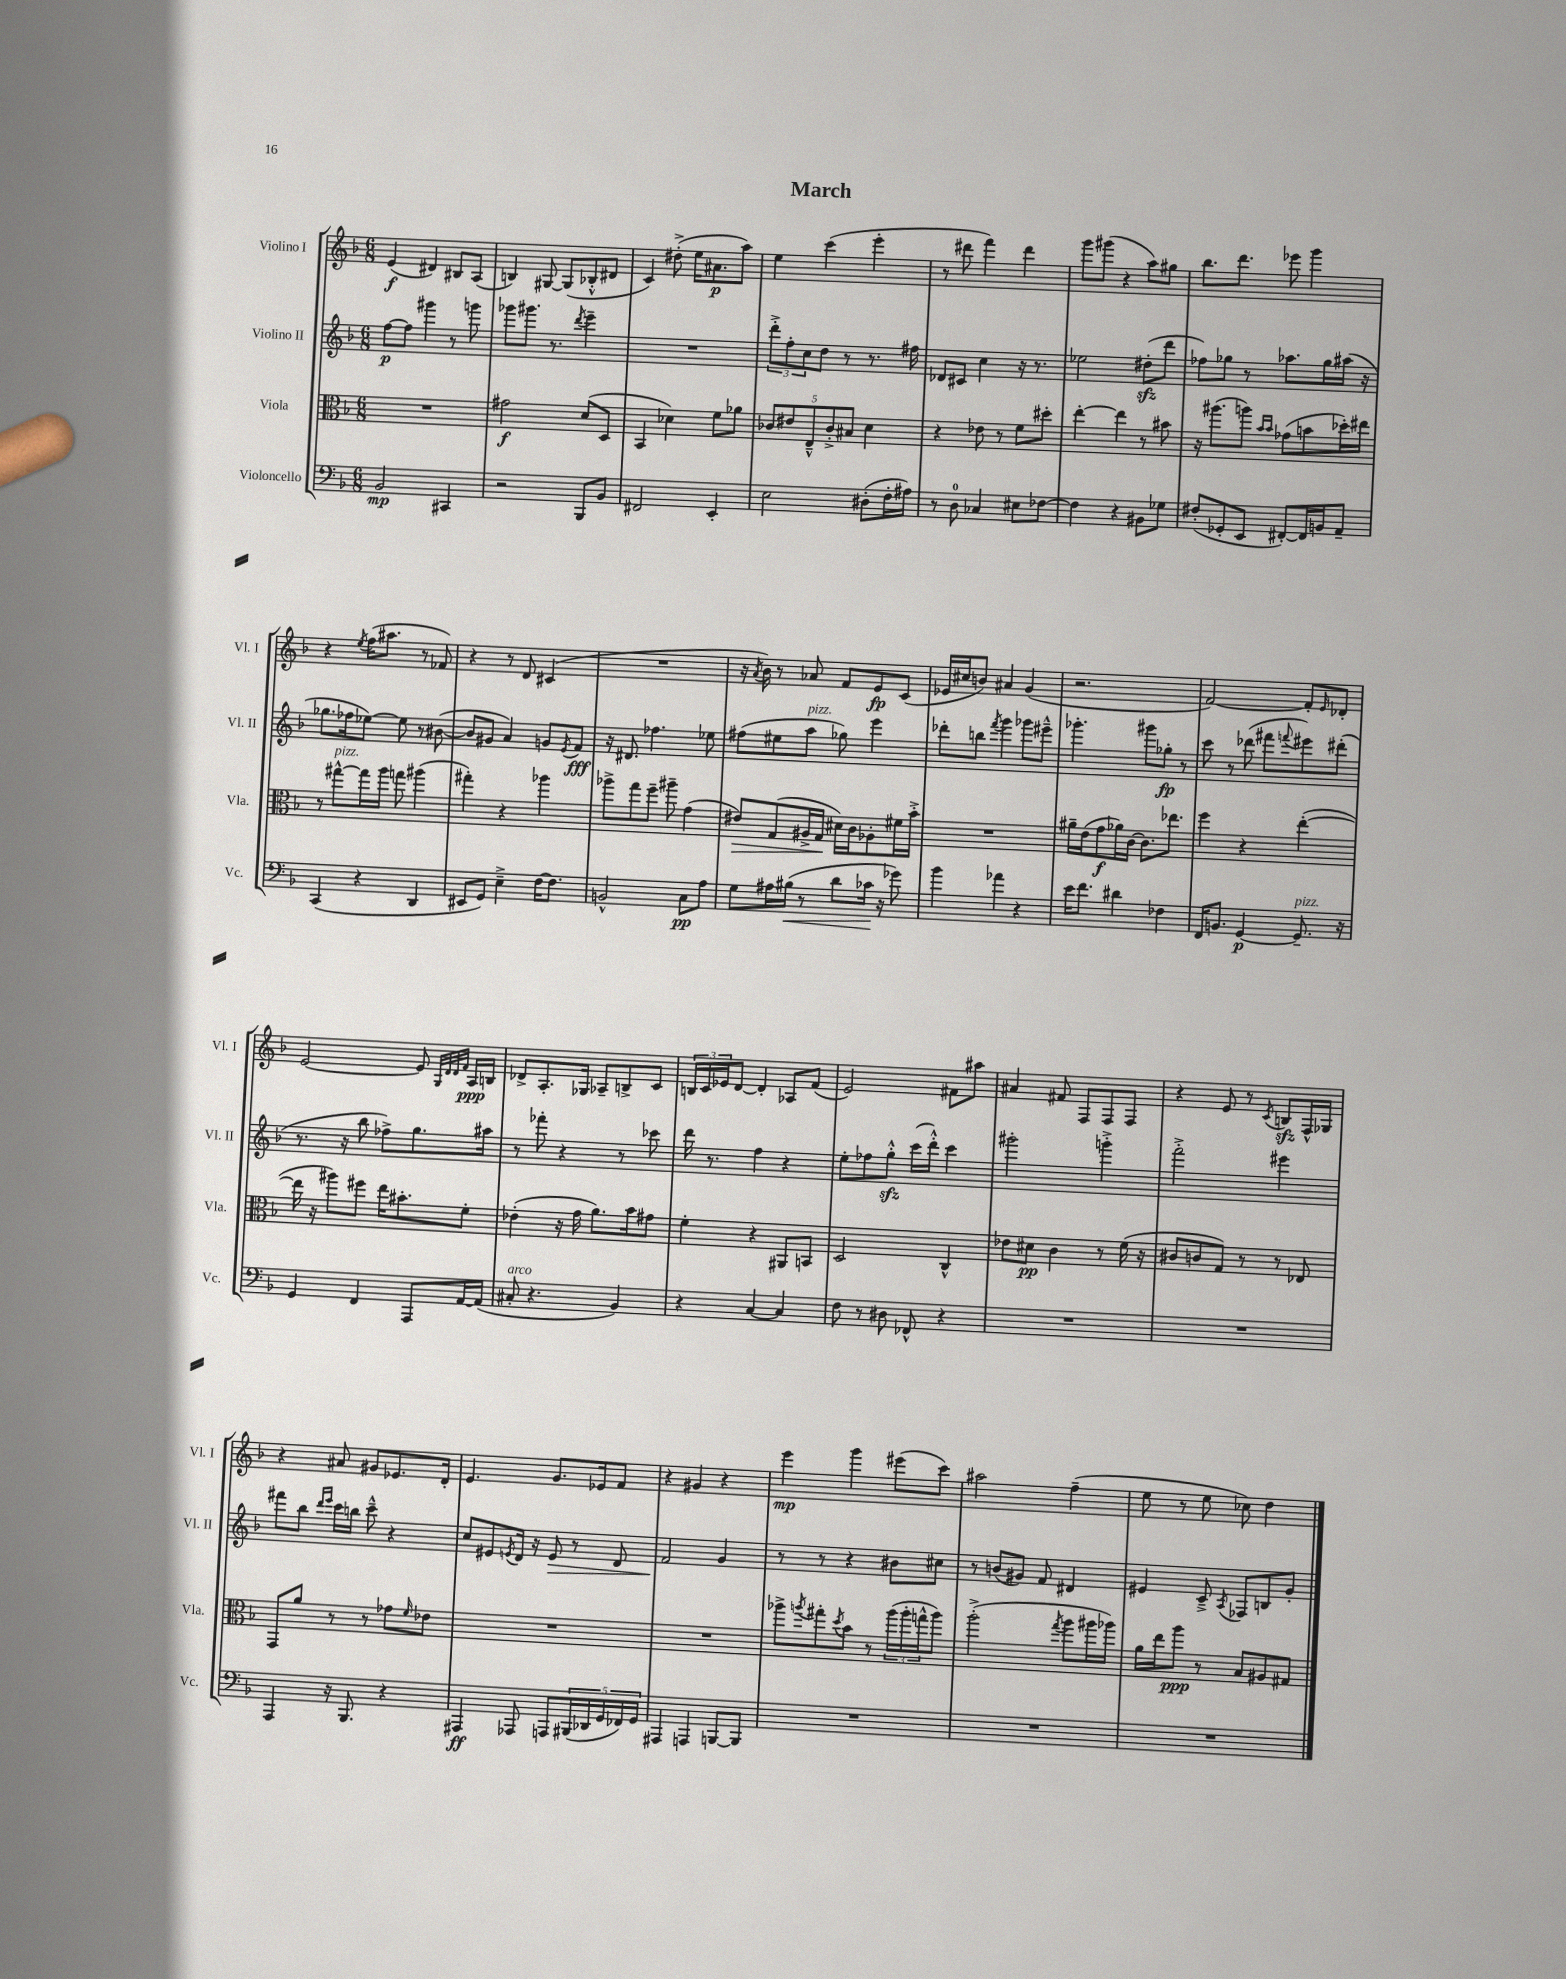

**kern	**kern	**kern	**kern
*staff4	*staff3	*staff2	*staff1
*clefF4	*clefC3	*clefG2	*clefG2
*k[b-]	*k[b-]	*k[b-]	*k[b-]
*M6/8	*M6/8	*M6/8	*M6/8
2BB-/	2.r	[8ff\L	(4e/
.	.	8ff\]J	.
.	.	4ggg#\	4d#/)
4CC#/	.	8r	8B#/L
.	.	8ggg\	(8A/J
=	=	=	=
2r	2g#\	8ggg-\L	4B/)
.	.	8.ggg#\J	.
.	.	.	[8G#/
.	.	8.r	.
.	.	.	(8G#/]L
.	.	8qddd/	.
8BBB-/L	(8d/L	4eee~\	8B-'^^/
8BB-/J	8D/J	.	8d#/J
=	=	=	=
2FF#/	4BB-/	2.r	4c/)
.	4d-\)	.	(8dd#'^\
.	.	.	16ee\LK
.	.	.	8.a#\
4EE'/	8f\L	.	.
.	8a-\J	.	8aa\J)
=	=	=	=
2E\	10c-/L	12ddd'^\L	4ee\
.	.	12ff'\	.
.	10e#/	.	.
.	.	12cc\	.
.	10E~^^/	.	.
.	.	8dd\J	(4ccc\
.	10c-'^/	.	.
.	.	8r	.
.	10B#/J	.	.
(8D#'\L	4d\	8.r	4eee'\
16F'\L	.	.	.
16A#\JJ)	.	16ff#\	.
=	=	=	=
8r	4r	8d-/L	8r
8D\	.	8c#/J	8ddd#\
4C-/	8e-\	4cc\	4fff\)
.	8r	.	.
8E#\L	8f\L	16r	4ddd#\
.	.	8.r	.
[8F-\J	8dd#'\J	.	.
=	=	=	=
4F-\]	[4ee'\	2ee-\	8ggg\L
.	.	.	(8ggg#\J
4r	4ee\]	.	4r
8BB#\L	8r	(8dd#'\L	8aa\L)
8G-\J	8b#\	8ddd\J	8gg#\J
=	=	=	=
(8F#'/L	16r	8ff-\L)	8.bb-\L
.	(8.aa#\L	.	.
8GG-'/	.	8gg-\J	.
.	.	.	8.ddd\J
8EE/J	8aa\J)	8r	.
.	16qqb-/LL	.	.
.	16qqb-/JJ	.	.
[8FF#'/L)	(8g-\L	8.aa-\L	8eee-\
16FF#/]L	8b\	.	4ggg\
16BB/J	.	16gg-\L	.
8AA~/J	16dd-'\L)	(16aa#\JJ	.
.	16ee#\JJ	16r	.
=	=	=	=
(4CC/	8r	8.gg-\L	4r
.	[8gg#^^\L	.	.
.	.	16ff-\k	.
.	.	.	8qee/
4r	16gg#\]L	[8ee-\J)	(16ff\LK
.	16aa\JJ	.	8.aa#\J
.	8gg\	8ee-\]	.
4DD/	(4aa#\	8r	8r
.	.	([8b#\	8f-/)
=	=	=	=
8EE#/L	4gg#'\)	8b#/]L	4r
8GG/J)	.	8g#/J	.
4E~^\	4r	4a/)	8r
.	.	.	8d/
[16F\LK	4aa-\	8g/L	(4c#/
8.F\]J	.	.	.
.	.	8qe/	.
.	.	8f/J	.
=	=	=	=
2BB^^/	8aa-^\L	16r	2.r
.	.	8.d#/	.
.	8gg\	.	.
.	8ff~\J	4.ff-\	.
.	8aa#~\	.	.
8C\L	(4g\	.	.
8A\J	.	8ee-\	.
=	=	=	=
8G\L	8e#/L)	(8ff#\L	16r
.	.	.	8qa/
.	.	.	16b-\)
16A#\L	(8G/	8ee#\	8r
(16B#\JJ	.	.	.
8r	16A#^/L	8aa\J	8a-/
.	16G/JJ	.	.
8d\L	16d#\LL)	8gg-\)	8f/L
.	16c\J	.	.
16c-\Jk	8A-'\	4eee\	8e/
16r	.	.	.
8g-\)	16f#\L	.	(8c/J
.	16b-'^\JJ	.	.
=	=	=	=
4b-\	2.r	8ddd-'\L	16e-/LL
.	.	.	16cc#/J
.	.	8bb\J	8b/J)
.	.	8qfff/	.
4a-\	.	4ggg\	4a#/
4r	.	8ggg-\L	(4g/
.	.	8eee#~^^\J	.
=	=	=	=
16e\LK	16a#~\LL	4.ggg-'\	2.r
8.f\J	(16e\J	.	.
.	8g\	.	.
4d#\	16a-\L)	.	.
.	[16c\JJ	.	.
.	8.c\]L	8ggg#\L	.
4F-\	.	8gg-'\J	.
.	8.ee-\J	.	.
.	.	8r	.
=	=	=	=
16FF/LK	4ff\	8ccc\	[2f/)
8.BB/J	.	.	.
.	.	8r	.
[4GG/	4r	(8ddd-\	.
.	.	8fff#\L	.
.	.	8qqfff/	.
8.GG~/]	([4ee'\	8eee#\)	8f'/]L
.	.	.	16qqe/
.	.	(8ddd#'\J	8d-'/J
16r	.	.	.
=	=	=	=
4GG/	16ee\]	8.r	[2e/
.	16r	.	.
.	8aa#\L)	.	.
.	.	16r	.
4FF/	8ff#\J	8bb-\	.
.	16ee\LK	8ff-^\L)	.
.	8.b#'\	.	.
8AAA/L	.	8.gg\	8e/]
.	.	.	32qqG/LLL
.	.	.	32qqd/
.	.	.	32qqd/
.	.	.	32qqf/JJJ
[16AA/L	8f'\J	.	16A/LL
(16AA/]JJ	.	16aa#\Jk	16B/JJ
=	=	=	=
8C#'/	(4e-'\	8r	8d-^/L
4.r	.	8fff-'\	8.A'/
.	16r	4r	.
.	16g\	.	16G-/Jk
.	8.a\L)	.	8A-~/L
4BB-/)	.	8r	8B^/
.	16b-\k	.	.
.	8g#\J	8ccc-\	8c/J
=	=	=	=
4r	4f'\	16ddd\	24B/LL
.	.	.	24c/
.	.	8.r	.
.	.	.	24e-/J
.	.	.	[8d/J
[4C/	4r	4ff\	4d'/]
4C/]	8AA#/L	4r	8A-/L
.	8BB/J	.	(8f/J
=	=	=	=
8F\	2D/	8ee'\L	2e/)
8r	.	8ff-\	.
8D#\	.	8gg'^^\J	.
8FF-^^/	.	(16ccc\LL	.
.	.	16ddd'^^\JJ)	.
4r	4C^^/	4ccc\	8f#\L
.	.	.	8aa#\J
=	=	=	=
2.r	8e-\L	2ggg#'\	4a#/
.	8d#\J	.	.
.	4c\	.	8f#/
.	.	.	8F/L
.	8r	4ggg'^\	8F/
.	(16f\	.	8F/J
.	16r	.	.
=	=	=	=
2.r	8c#/L	2fff'^\	4r
.	8c/	.	.
.	8G/J)	.	8e/
.	8r	.	8r
.	.	.	8qc/
.	8r	4eee#\	8B/L
.	8E-/	.	16F^^/L
.	.	.	16G-/JJ
=	=	=	=
4AAA/	8GG/L	8fff#\L	4r
.	8a/J	8bb-\J	.
.	.	16qqddd/LL	.
.	.	16qqeee/JJ	.
16r	8r	16ccc\LL	8a#/
8.BBB-/	.	16bb\JJ	.
.	8r	8ccc~^^\	8g#/L
4r	8g-\L	4r	8.e-/
.	16qqf/	.	.
.	8e-\J	.	.
.	.	.	16d'/Jk
=	=	=	=
4AAA#/	2.r	8cc/L	4.e/
.	.	8e#/	.
.	.	8qe/	.
8AAA-/	.	16d/Jk	.
.	.	16r	.
8AAA/L	.	8e/	8.g/L
(20BBB#/L	.	8r	.
20DD-/	.	.	.
.	.	.	16e-/k
20GG/	.	.	.
.	.	8d/	8f/J
20FF-/)	.	.	.
20GG/JJ	.	.	.
=	=	=	=
4AAA#/	2.r	2f/	4r
4AAA/	.	.	4g#/
[8BBB/L	.	4g/	4r
8BBB/]J	.	.	.
=	=	=	=
2.r	8aa-^\L	8r	4eee\
.	8qaa/	.	.
.	8gg#'\	8r	.
.	8qdd/	.	.
.	8b-\J	4r	4ggg\
.	8r	.	.
.	(24aa\LL	8b#\L	(8eee#\L
.	24aa'\	.	.
.	24gg^^\J	.	.
.	8aa\J)	8cc#\J	8ccc\J)
=	=	=	=
2.r	(2aa'^\	8r	2aa#\
.	.	(8b/L	.
.	.	8g#/J)	.
.	.	8f/	.
.	8qgg/	.	.
.	8aa\L	4d#/	(4ff~\
.	16aa#\L	.	.
.	16aa-\JJ)	.	.
=	=	=	=
2.r	16a\LL	4e#/	8ee\
.	16ee\J	.	.
.	8aa\J	.	8r
.	8r	8c~^/	8ee\
.	.	8qA/	.
.	8B-/L	8F-/L	8cc-\)
.	8A#/	8B/	4dd\
.	8G#/J	8g'/J	.
==	==	==	==
*-	*-	*-	*-
